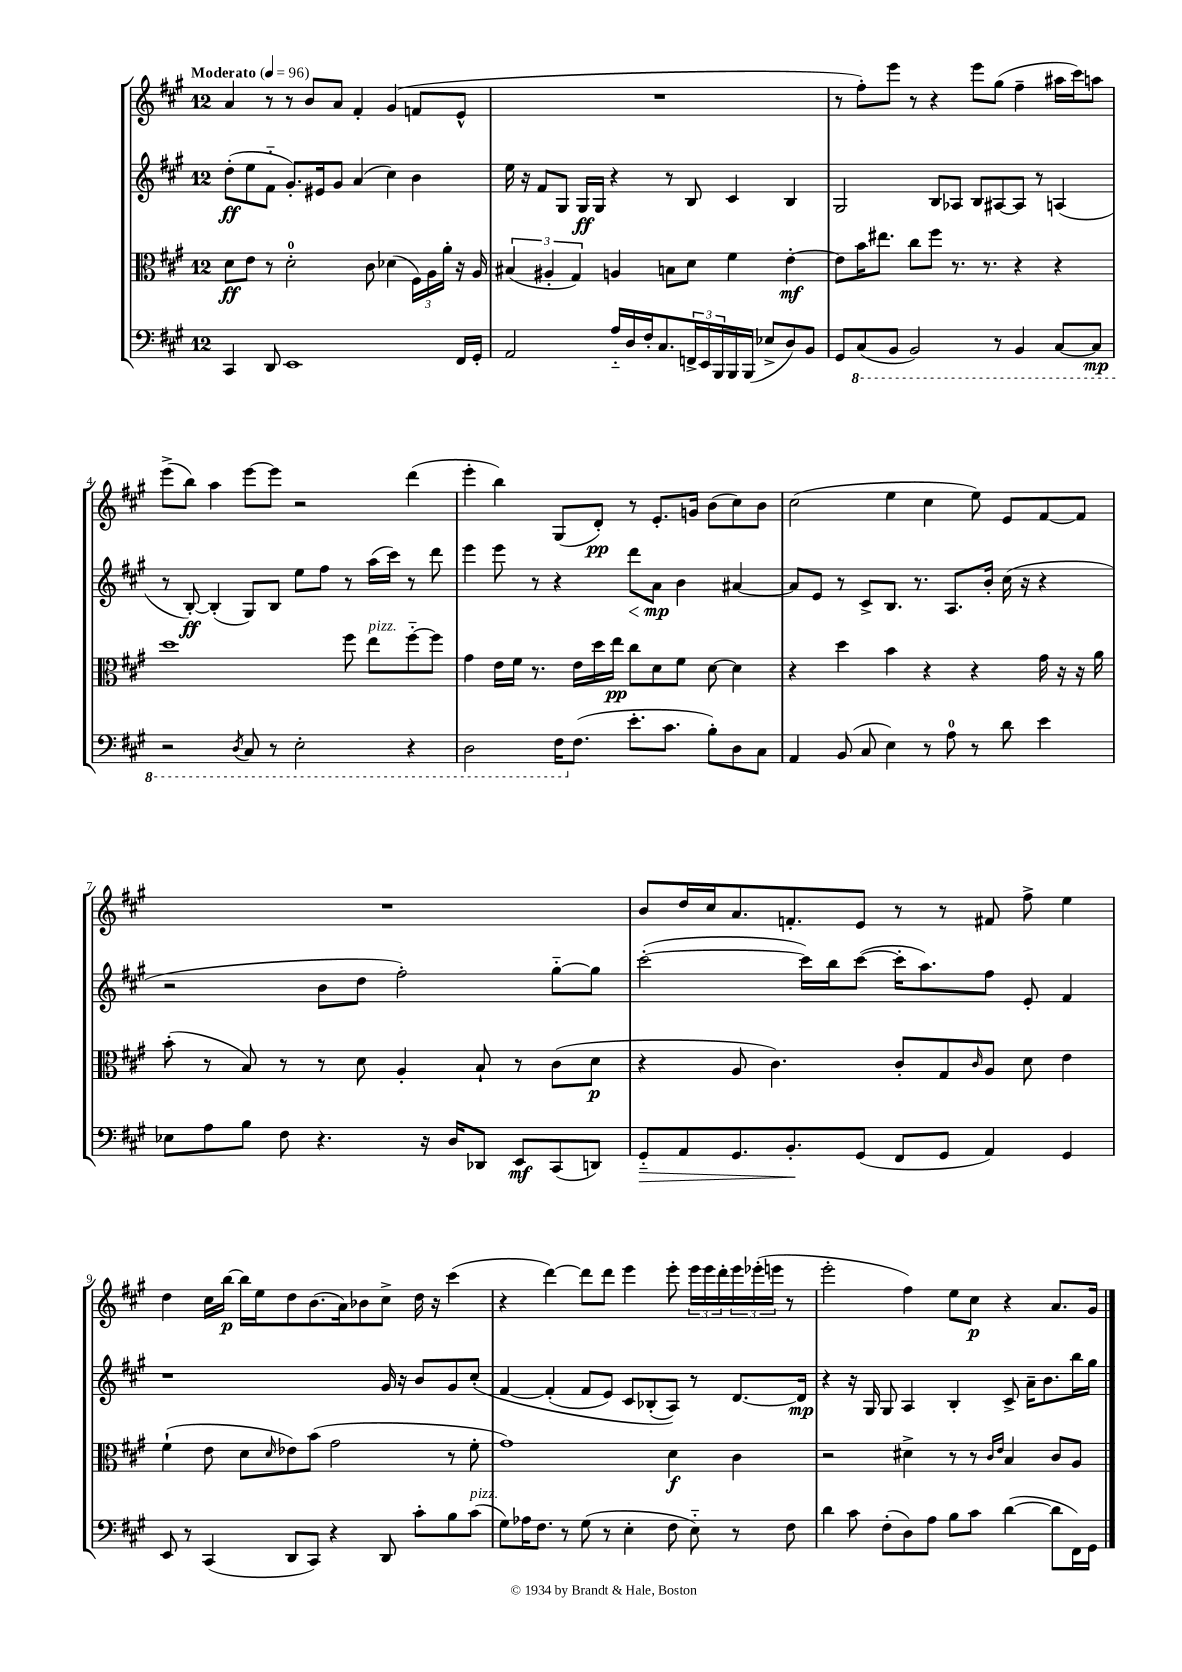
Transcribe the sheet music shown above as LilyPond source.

<<
\new StaffGroup <<
\new Staff = "s0" {
    \clef treble \key a \major \once \override Staff.TimeSignature.style = #'single-digit \time 12/8 \tempo "Moderato" 4 = 96
    a'4 r8 r8 b'8 a'8 fis'4-. gis'4( f'8 e'8-^ |
    R1. |
    r8 fis''8-.) e'''8 r8 r4 e'''8 gis''8( fis''4-- ais''16 cis'''16) a''8 |
    e'''8->( b''8) a''4 e'''8~ e'''8 r2 d'''4( |
    e'''4-. b''4) gis8( d'8-.\pp) r8 e'8.-. g'16 b'8( cis''8) b'8 |
    cis''2( e''4 cis''4 e''8) e'8 fis'8~ fis'8 |
    R1. |
    b'8 d''16 cis''16 a'8. f'8.-. e'8 r8 r8 fis'8 fis''8-> e''4 |
    d''4 cis''16 b''16~\p b''16 e''16 d''8 b'8.( a'16) bes'8 cis''8-> d''16 r16 cis'''4( |
    r4 d'''4~) d'''8 d'''8 e'''4 e'''8-. \tuplet 3/2 { e'''16 e'''16 d'''16-. } \tuplet 3/2 { e'''16 ees'''16-.( e'''16 } r8 |
    e'''2-. fis''4) e''8 cis''8\p r4 a'8. gis'16 \bar "|." |
}
\new Staff = "s1" {
    \clef treble \key a \major \once \override Staff.TimeSignature.style = #'single-digit \time 12/8
    d''8-.\ff( e''8 fis'8-_ gis'8.-.) eis'16 gis'8 a'4( cis''4) b'4 |
    e''16 r16 fis'8 gis8 gis16\ff gis16 r4 r8 b8 cis'4 b4 |
    gis2 b8 aes8 b8 ais8~ ais8 r8 a4( |
    r8 b8~-.\ff) b4-.( gis8) b8 e''8 fis''8 r8 a''16( cis'''16) r8 d'''8 |
    e'''4 e'''8 r8 r4 d'''8\< a'8\mp\! b'4 ais'4~ |
    ais'8 e'8 r8 cis'8-> b8. r8. a8. b'16-. cis''16( r16 r4 |
    r2 b'8 d''8 fis''2-.) gis''8~-_ gis''8 |
    cis'''2~-.( cis'''16) b''16 cis'''8~( cis'''16-. a''8.) fis''8 e'8-. fis'4 |
    r1 gis'16 r16 b'8 gis'8 cis''8-.\( |
    fis'4~ fis'4-.( fis'8 e'8) cis'8 bes8-.( a8)\) r8 d'8.~ d'16\mp |
    r4 r16 gis16 gis8 a4 b4-. cis'8-> a'16-- b'8. b''16 gis''16 \bar "|." |
}
\new Staff = "s2" {
    \clef alto \key a \major \once \override Staff.TimeSignature.style = #'single-digit \time 12/8
    d'8\ff e'8 r8 d'2-0-. cis'8 des'4( \tuplet 3/2 { fis16) a16 a'16-. } r16 a16 |
    \tuplet 3/2 { bis4( ais4-. gis4) } a4 b8 d'8 fis'4 e'4~-.\mf |
    e'8 b'16 eis''8. cis''8 fis''8 r8. r8. r4 r4 |
    d''1 fis''8 e''8^\markup { \italic "pizz." } fis''8~-_ fis''8 |
    gis'4 e'16 fis'16 r8. e'16 d''16 e''16\pp cis''8 d'8 fis'8 d'8~ d'4 |
    r4 d''4 b'4 r4 r4 gis'16 r16 r16 a'16 |
    b'8-.( r8 b8) r8 r8 d'8 a4-. b8-! r8 cis'8( d'8\p |
    r4 a8 cis'4.) cis'8-. gis8 \grace { cis'16 } a8 d'8 e'4 |
    fis'4-!( e'8 d'8 \grace { d'16 } ees'8) b'8( gis'2 r8 fis'8-. |
    gis'1) d'4\f cis'4 |
    r2 dis'4-> r8 r8 \grace { cis'16 e'16 } b4 cis'8 a8 \bar "|." |
}
\new Staff = "s3" {
    \clef bass \key a \major \once \override Staff.TimeSignature.style = #'single-digit \time 12/8
    cis,4 d,8 e,1 fis,16 gis,16-. |
    a,2 a16-_ d16 fis16-. cis8. \tuplet 3/2 { f,16-> e,16 b,,16 } b,,16 b,,16( ees8-> d8) b,8 |
    gis,8 \ottava #-1 cis,8( b,,8 b,,2) r8 b,,4 cis,8~ cis,8\mp |
    r2 \acciaccatura { d,8 } cis,8 r8 e,2-. r4 |
    d,2 fis,16 \ottava #0 fis8.( e'8.-. cis'8. b8-.) d8 cis8 |
    a,4 b,8( cis8 e4) r8 a8-0 r8 d'8 e'4 |
    ees8 a8 b8 fis8 r4. r16 d16 des,8 e,8\mf cis,8( d,8) |
    gis,8-_\> a,8 gis,8. b,8.-.\! gis,8( fis,8 gis,8 a,4) gis,4 |
    e,8 r8 cis,4( d,8 cis,8) r4 d,8 cis'8-. b8 cis'8^\markup { \italic "pizz." }( |
    gis8) aes16 fis8. r8 gis8( r8 e4-. fis8 e8-_) r8 fis8 |
    d'4 cis'8 fis8-.( d8) a8 b8 cis'8 d'4~( d'8 fis,16) gis,16 \bar "|." |
}
>>
>>
